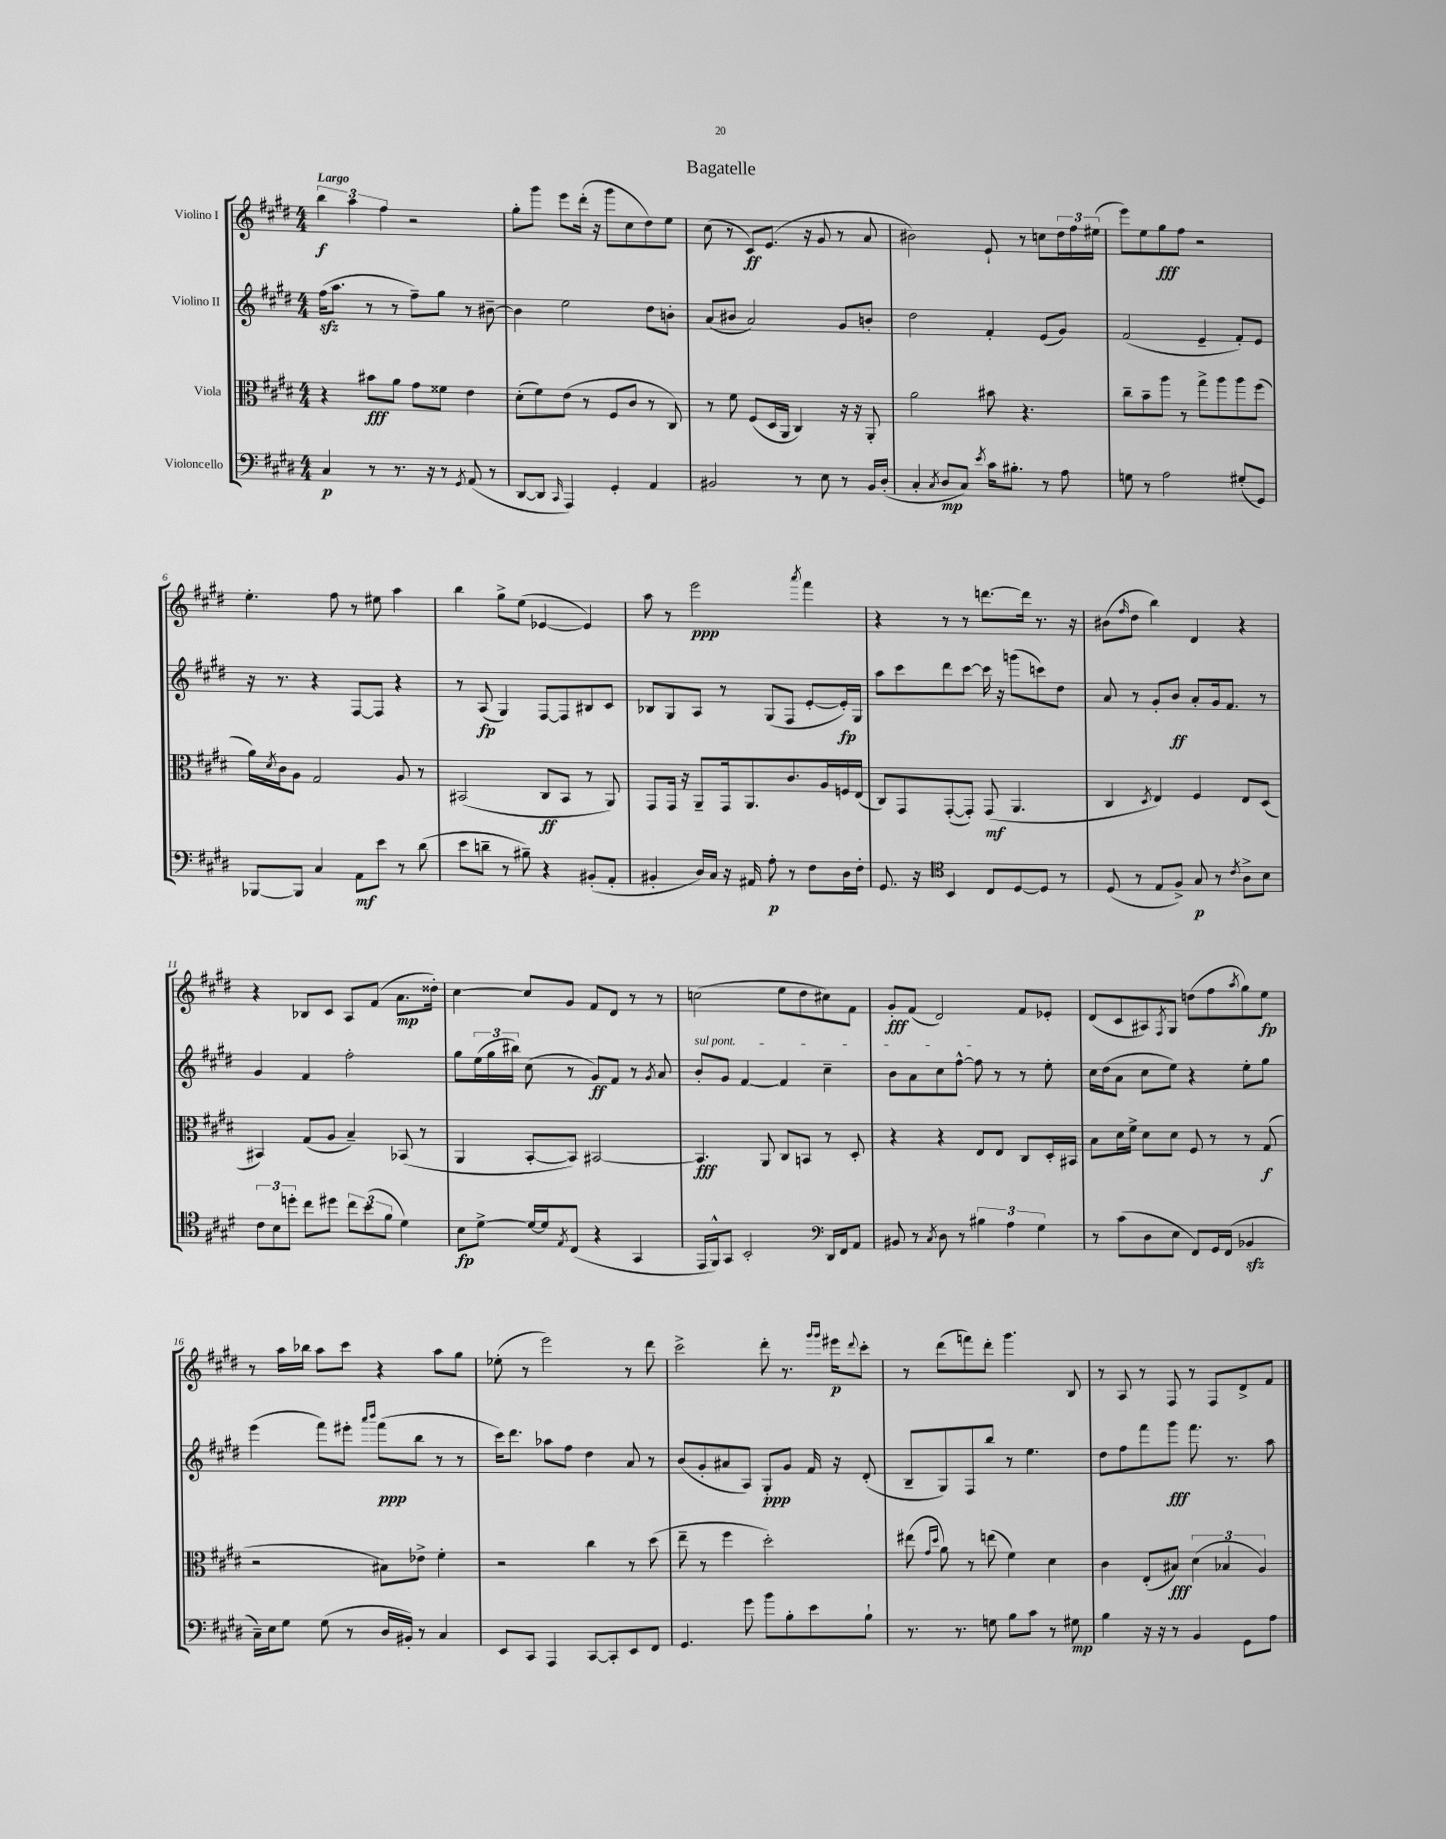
\header { title = "Bagatelle" }
<<
\new StaffGroup <<
\new Staff = "s0" \with { instrumentName = "Violino I" } {
    \clef treble \key e \major \numericTimeSignature \time 4/4 \tempo "Largo"
    \tuplet 3/2 { b''4\f a''4 fis''4 } r2 |
    gis''8-. gis'''8 e'''8 dis'''16-.( r16 gis'''8 cis''8 dis''8) e''8 |
    cis''8( r8 cis'8\ff) e'8.( r16 gis'8 r8 a'8 |
    bis'2) e'8-! r8 c''8 \tuplet 3/2 { dis''16 fis''16 eis''16( } |
    e'''8) e''8 gis''8\fff fis''8 r2 |
    e''4.-. fis''8 r8 eis''8 a''4 |
    b''4 gis''8-> e''8( ees'4~ ees'4) |
    a''8 r8 e'''2\ppp \acciaccatura { a'''8 } fis'''4 |
    r4 r8 r8 d'''8.~ d'''16 r8. r16 |
    bis'8( \grace { fis''16 } dis''8 b''4) dis'4 r4 |
    r4 bes8 cis'8 a8 fis'8( a'8.\mp disis''16-.) |
    cis''4~ cis''8 gis'8 fis'8 dis'8 r8 r8 |
    c''2( e''8 dis''8 cis''8) fis'8 |
    gis'8-.\fff fis'8( dis'2) fis'8 ees'8-. |
    dis'8( cis'8 ais8) \acciaccatura { fis8 } gis8 d''8( fis''8 \acciaccatura { a''8 } gis''8) e''8\fp |
    r8 a''16 bes''16 a''8 cis'''8 r4 a''8 gis''8 |
    ees''8-.( r8 e'''2) r8 dis'''8 |
    cis'''2-> dis'''8-. r8. \grace { gis'''16 gis'''16 } eis'''16\p \appoggiatura { dis'''8 } cis'''8-. |
    r8 dis'''8( f'''8) dis'''8-. gis'''4. b8 |
    r8 a8 r8 fis8 r8 fis8 dis'8-> fis'8 \bar "|." |
}
\new Staff = "s1" \with { instrumentName = "Violino II" } {
    \clef treble \key e \major \numericTimeSignature \time 4/4
    fis''16\sfz( a''8. r8 r8 fis''8--) gis''8 r8 bis'8~-- |
    bis'4 e''2 dis''8 b'8-. |
    a'8( bis'8 a'2) gis'8 b'8-. |
    dis''2 fis'4-. e'8( gis'8) |
    fis'2( e'4-- fis'8-.) e'8 |
    r16 r8. r4 fis8~ fis8 r4 |
    r8 a8\fp( gis4) fis8~ fis8 bis8 cis'8 |
    bes8 gis8 a8 r8 gis8( fis8 e'8~-. e'16-.\fp) gis16 |
    a''8 cis'''8 dis'''8 cis'''8~ cis'''16 r16 g'''8( c'''8) dis''8 |
    a'8 r8 gis'8-. b'8\ff a'8-. gis'16 fis'8. r8 |
    gis'4 fis'4 fis''2-. |
    gis''8 \tuplet 3/2 { e''16( gis''16 bis''16) } cis''8( r8 gis'8\ff) fis'8 r8 \acciaccatura { gis'8 } a'8 |
    \once \override TextSpanner.bound-details.left.text = \markup { \italic "sul pont." } b'8-.\startTextSpan gis'8 fis'4~ fis'4 cis''4-- |
    b'8 a'8 cis''8 fis''8~-^ fis''8\stopTextSpan r8 r8 e''8-. |
    cis''16 dis''16( a'8 cis''8 e''8) r4 e''8-. gis''8 |
    e'''4( fis'''8) eis'''8-. \grace { a'''16 b'''16 } fis'''8\ppp( b''8 r8 r8 |
    cis'''16) dis'''8. aes''8 fis''8 dis''4 a'8 r8 |
    b'8( gis'8-. ais'8 a8) gis8-.\ppp gis'8 fis'16 r16 dis'8-.( |
    b8-- gis8) fis8 b''8 r8 e''4. |
    dis''8 fis''8 fis'''8 gis'''8\fff fis'''8. r8. a''8 \bar "|." |
}
\new Staff = "s2" \with { instrumentName = "Viola" } {
    \clef alto \key e \major \numericTimeSignature \time 4/4
    r4 bis'8\fff a'8 gis'8 fisis'8 e'4 |
    dis'8-.( fis'8) e'8( r8 fis8 cis'8 r8 cis8) |
    r8 fis'8 fis8( dis16 a,16 cis4) r16 r16 a,8-. |
    a'2 bis'8 r4. |
    cis''8-- b'8-- a''8 r8 gis''8-> a''8 a''8 fis''8( |
    a'16) \acciaccatura { dis'8 } cis'16 a8 gis2 a8 r8 |
    bis,2( cis8\ff bis,8 r8 a,8) |
    gis,8 gis,16 r16 a,8-- gis,16 a,8. cis'8. a16 f16 e16( |
    cis8) gis,8 gis,8~-.( gis,8-.) gis,8\mf( a,4. |
    cis4 \acciaccatura { dis8 } e4) fis4 e8 dis8( |
    bis,4) gis8( a8 b4--) bes,8( r8 |
    a,4 b,8~-. b,8) bis,2~ |
    bis,4.\fff a,8 cis8 b,8 r8 dis8-. |
    r4 r4 e8 e8 cis8 dis16-. bis,16 |
    b8 dis'16 fis'16-> dis'8 dis'8 fis8 r8 r8 gis8\f( |
    r2 bis8) ees'8-> fis'4-. |
    r2 cis''4 r8 dis''8( |
    e''8-- r8 fis''4 dis''2-.) |
    eis''8( \grace { gis'16 dis''16 } a'8) r8 e''8( fis'4) dis'4 |
    cis'4 e8-.( bis8\fff) \tuplet 3/2 { dis'4( bes4 a4) } \bar "|." |
}
\new Staff = "s3" \with { instrumentName = "Violoncello" } {
    \clef bass \key e \major \numericTimeSignature \time 4/4
    cis4\p r8 r8. r16 r8 \acciaccatura { gis,8 } a,8( r8 |
    dis,8~ dis,8 \grace { cis,16 } a,,4) gis,4-. a,4 |
    bis,2 r8 e8 r8 bis,16 dis16-.( |
    cis4-. \acciaccatura { cis8 } dis8\mp cis8) \acciaccatura { e'8 } cis'16 bis8.-. r8 a8 |
    g8 r8 a2 gis8-.( gis,8) |
    bes,,8~ bes,,8 cis4 a,8\mf e'8 r8 dis'8( |
    e'8 d'8-- r8 bis8--) r4 bis,8-.( a,8-. |
    bis,4-. dis16) cis16 r16 ais,16 a8-.\p r8 fis8 dis16 fis16-. |
    gis,8. r16 \clef tenor b,4 cis8 dis8~ dis8 r8 |
    dis8( r8 e8 fis8->) gis8\p r8 \acciaccatura { cis'8 } a8-> b8 |
    \tuplet 3/2 { cis'8 b8 d''8-. } cis''8 dis''8 \tuplet 3/2 { cis''8 b'8( fis'8 } dis'4) |
    b8\fp dis'8~-> dis'16~ dis'16 \acciaccatura { e8 } cis8( r4 gis,4 |
    e,16 fis,16-^) gis,8 b,2-. \clef bass dis,16 fis,16 a,8 |
    bis,8 r8 \acciaccatura { cis8 } dis8 r8 \tuplet 3/2 { bis4 a4 gis4 } |
    r8 cis'8( dis8 e8 fis,8) gis,16 fis,16( bes,4\sfz |
    cis16--) e16 gis8 gis8( r8 dis16 bis,16-.) r8 cis4 |
    e,8 cis,8 a,,4 cis,8~ cis,8-. e,8 fis,8 |
    gis,4. gis'8 b'8 b8-. e'8 b8-! |
    r8. r8. g8 b8 cis'8 r8 gis8\mp |
    b4 r16 r16 r8 b,4 gis,8 a8 \bar "|." |
}
>>
>>
